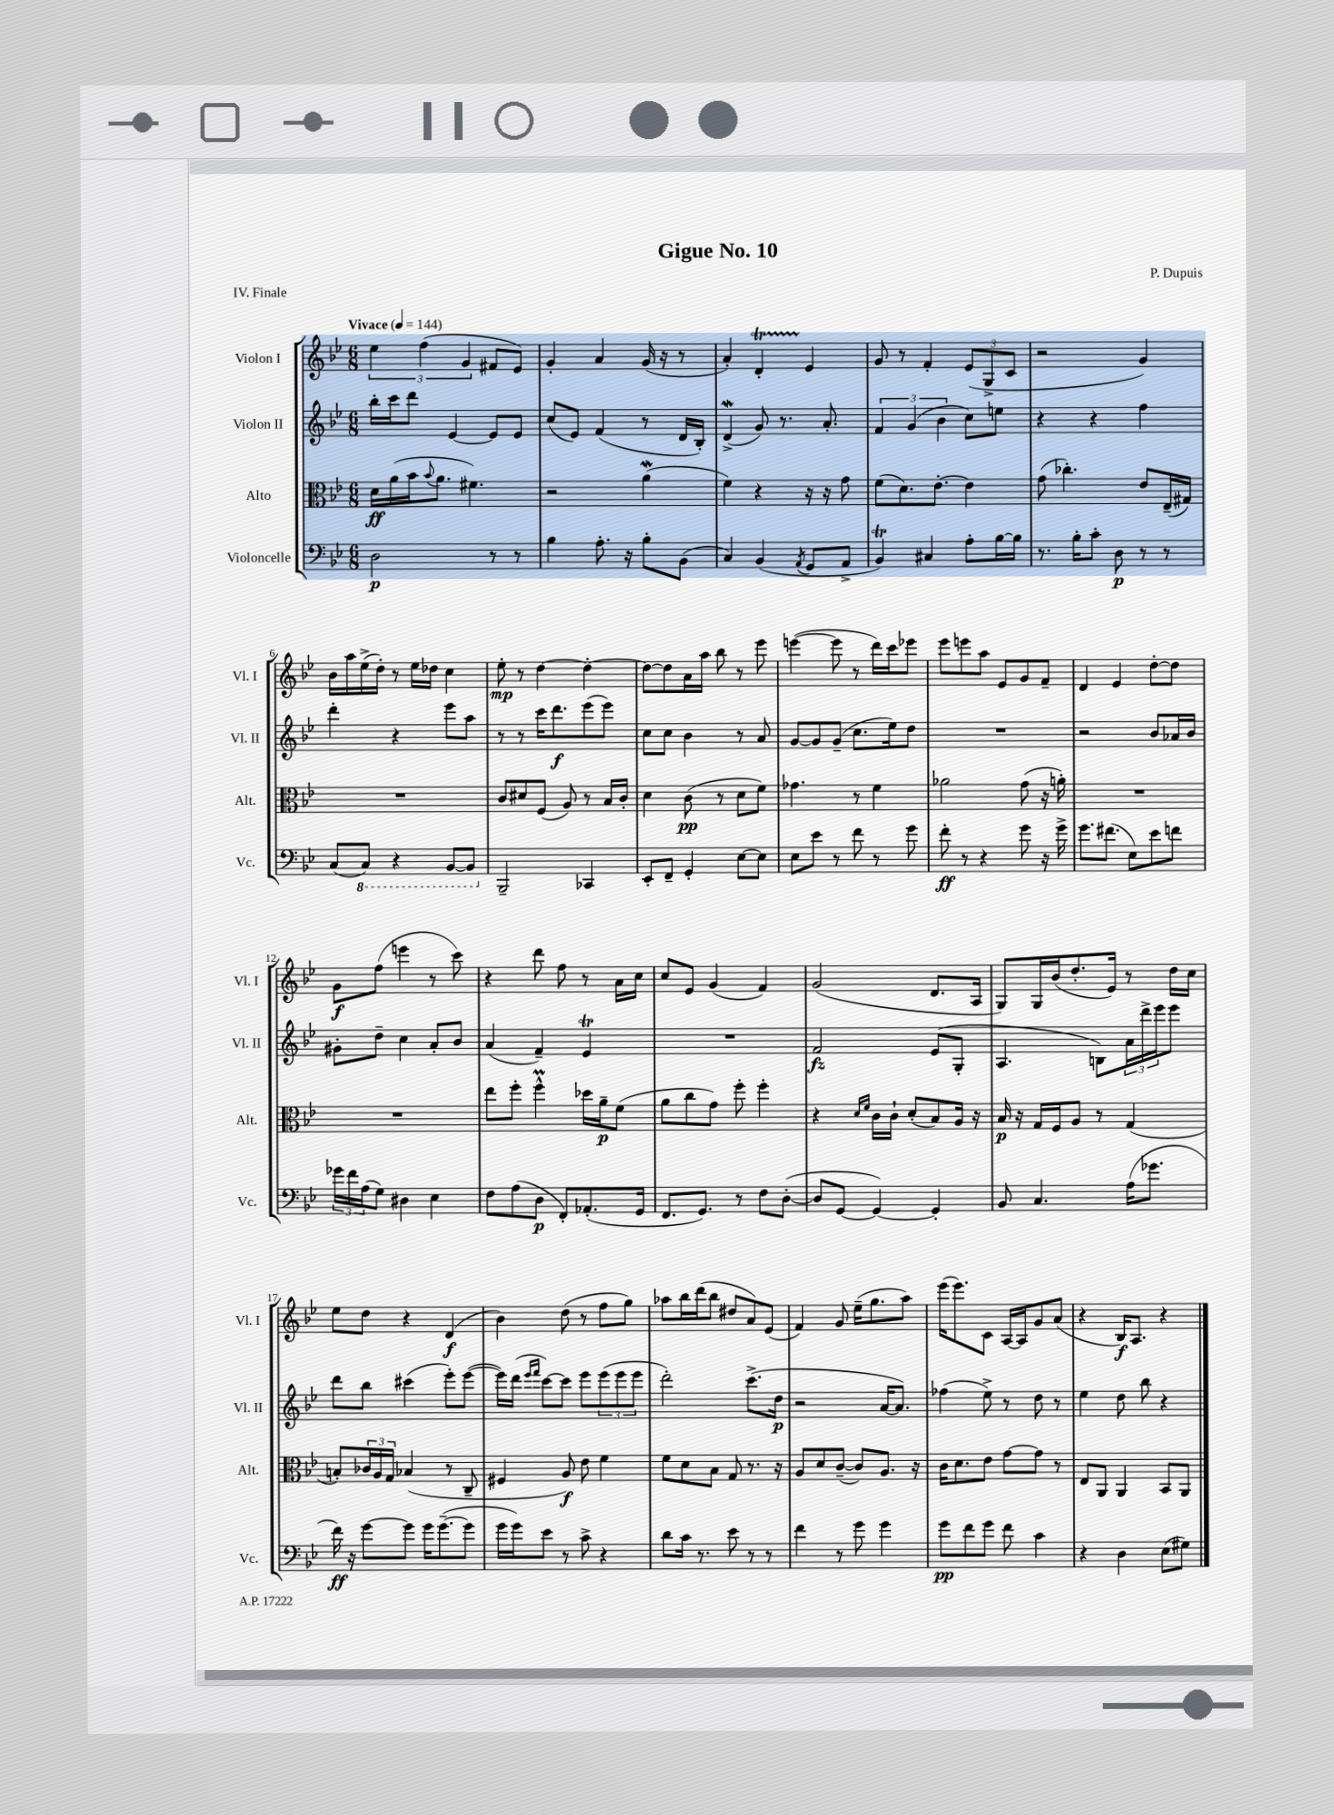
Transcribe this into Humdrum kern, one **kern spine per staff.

**kern	**kern	**kern	**kern
*staff4	*staff3	*staff2	*staff1
*clefF4	*clefC3	*clefG2	*clefG2
*k[b-e-]	*k[b-e-]	*k[b-e-]	*k[b-e-]
*M6/8	*M6/8	*M6/8	*M6/8
*MM144	*MM144	*MM144	*MM144
2D	16d	16bb-'	6ee-
.	(16a	16ccc	.
.	16b-	8ddd	.
.	.	.	(6ff
.	8qqb-	.	.
.	8.a	.	.
.	.	[4e-	.
.	.	.	6g
.	4.f#)	.	.
8r	.	8e-]	8f#
8r	.	8e-	8e-)
=	=	=	=
4B-	2r	(8cc	4g'
.	.	8e-)	.
8.A'	.	(4f	4a
16r	.	.	.
8B-'	(4a	8r	(16g
.	.	.	16r
(8BB-	.	16d	8r
.	.	16B-')	.
=	=	=	=
4C)	4f)	(4d^	4a')
(4BB-	4r	8g)	4d'
.	.	8.r	.
8qAA	.	.	.
8GG	16r	.	4e-
.	16r	8.a'	.
8AA^	8g	.	.
=	=	=	=
4BB-)	(8f	6f	8g
.	8.d)	.	8r
.	.	(6g	.
4C#	.	.	4f'
.	[8.e-'	.	.
.	.	6b-	.
8A'	4e-]	8cc)	(12e-
.	.	.	12G^
[16B-	.	8ee	.
.	.	.	12c
16B-]	.	.	.
=	=	=	=
8.r	(8g	4r	2r
.	4.cc-')	.	.
16B-'	.	.	.
8c'	.	4r	.
8D	.	.	.
8r	8e-	4ff	4g)
8r	(16E-~	.	.
.	16G#)	.	.
=	=	=	=
(8C	2.r	4ddd'	16b-
.	.	.	16aa
8CC)	.	.	(16ee-^
.	.	.	16dd')
4r	.	4r	8r
.	.	.	16ee-
.	.	.	16dd-
[8BBB-	.	8eee-	4cc
8BBB-]	.	8aa	.
=	=	=	=
2BBB-~	8c	8r	8ee-'
.	8d#	8r	8r
.	(8F	16ccc	[4dd
.	.	8.ddd	.
.	8A)	.	.
4CC-	8r	(8eee-	4dd'_
.	16B-	8eee-)	.
.	16c'	.	.
=	=	=	=
8EE-'	4d	8cc	8dd_
8FF~	.	8cc	8dd]
4GG'	(8c	4b-	16a
.	.	.	16aa
.	8r	.	8bb-
[8E-	8d	8r	8r
8E-]	8f)	8a	8eee-
=	=	=	=
8E-	4.g-	[8g	([4eee
8e-	.	8g]	.
8r	.	(8g~	8eee]
8f	8r	8.cc	8r
8r	4f	.	16ddd)
.	.	16ee-)	16ccc
8g	.	8dd	8eee-
=	=	=	=
8f'	2a-	2.r	8eee-
8r	.	.	8eee
4r	.	.	8aa
.	.	.	8e-
8g	(8g	.	8g
16r	16r	.	8f~
16g^	16a')	.	.
=	=	=	=
8.g	2.r	2r	4d
(8.f#	.	.	.
.	.	.	4e-
8E-)	.	.	.
8e-	.	8b-	[8dd'
8f	.	16a-	8dd]
.	.	16b-	.
=	=	=	=
24g-	2.r	8g#'	8g
24f	.	.	.
(24A	.	.	.
8G)	.	8dd~	(8ff
4D#	.	4cc	4eee
4E-	.	8a'	8r
.	.	8b-	8ccc)
=	=	=	=
8F	8ee-	(4a	4r
(8A	8ff'	.	.
8D	4ff^^	4f~)	8ddd
8FF')	.	.	8ff
(8.AA-'	16dd-	4e-	8r
.	16a~	.	.
.	(8f	.	16a
16GG	.	.	16cc
=	=	=	=
8.FF	8a	2.r	8cc
.	8cc	.	8e-
8.GG)	.	.	.
.	8g)	.	(4g
8r	8ff'	.	.
8F	4ff'	.	4f)
([8D'	.	.	.
=	=	=	=
8D]	4r	2f	(2g
[8GG	.	.	.
.	16qqd	.	.
.	16qqf	.	.
4GG_)	16c	.	.
.	16c`	.	.
.	(8d'	.	.
4GG']	8B-)	(8e-	8.d
.	16A	8G'	.
.	16r	.	16A
=	=	=	=
8BB-	16B-	4.A	8G)
.	16r	.	.
4.C	16G	.	16G
.	16F	.	(16b-
.	8A	.	8.dd'
.	8r	8B)	.
.	.	.	16e-)
(16A	(4G	24a	8r
.	.	24ddd^	.
8.g-	.	.	.
.	.	24eee-	.
.	.	8eee-	16dd
.	.	.	16cc
=	=	=	=
16f)	8B')	8ddd	8ee-
16r	.	.	.
[8g	24c-	8bb-	8dd
.	24A	.	.
.	24G	.	.
8g]	(4B-	(4ccc#	4r
16g	.	.	.
([8.g~	.	.	.
.	8r	8eee-')	(4d
8g]	8C~	([8eee-	.
=	=	=	=
16g	4F#	16eee-])	4b-)
16g)	.	(16ddd	.
.	.	16qqeee-	.
.	.	16qqfff	.
8e-	.	[8ccc)	.
8r	8A)	8ccc]	(8dd
8c^	8e-	8eee-	8r
4r	4f	(12eee-	8ff
.	.	12eee-	.
.	.	.	8gg)
.	.	12eee-	.
=	=	=	=
8d	8f	2ddd')	8aa-
16c	8d	.	16bb-
8.r	.	.	(16ddd
.	8B-	.	8bb-
8e-	8G	.	8dd#
8r	8.r	(8.ccc^	8a)
8r	.	.	(8e-
.	16r	16dd	.
=	=	=	=
4f	8A	2r	4f)
.	8d	.	.
8r	([8c~	.	8g
8g	8c])	.	(16ee-~
.	.	.	8.gg
4g	8.A	[16a	.
.	.	8.a])	.
.	.	.	8aa)
.	16r	.	.
=	=	=	=
8g	16c	(4ff-	(16eee-
.	8.d	.	8.eee-)
8f	.	.	.
8g	8e-	8ee-^)	8c
8f	[8g	8r	[16A
.	.	.	16A]
4c	8g]	8dd	8g
.	8r	8r	(8a
=	=	=	=
4r	8E-	4ee-	4r
.	8AA	.	.
4D	4AA	8dd	16B-)
.	.	.	8.A
.	.	8bb-	.
(8E-	8BB-	4r	4r
8G#)	8AA	.	.
==	==	==	==
*-	*-	*-	*-
